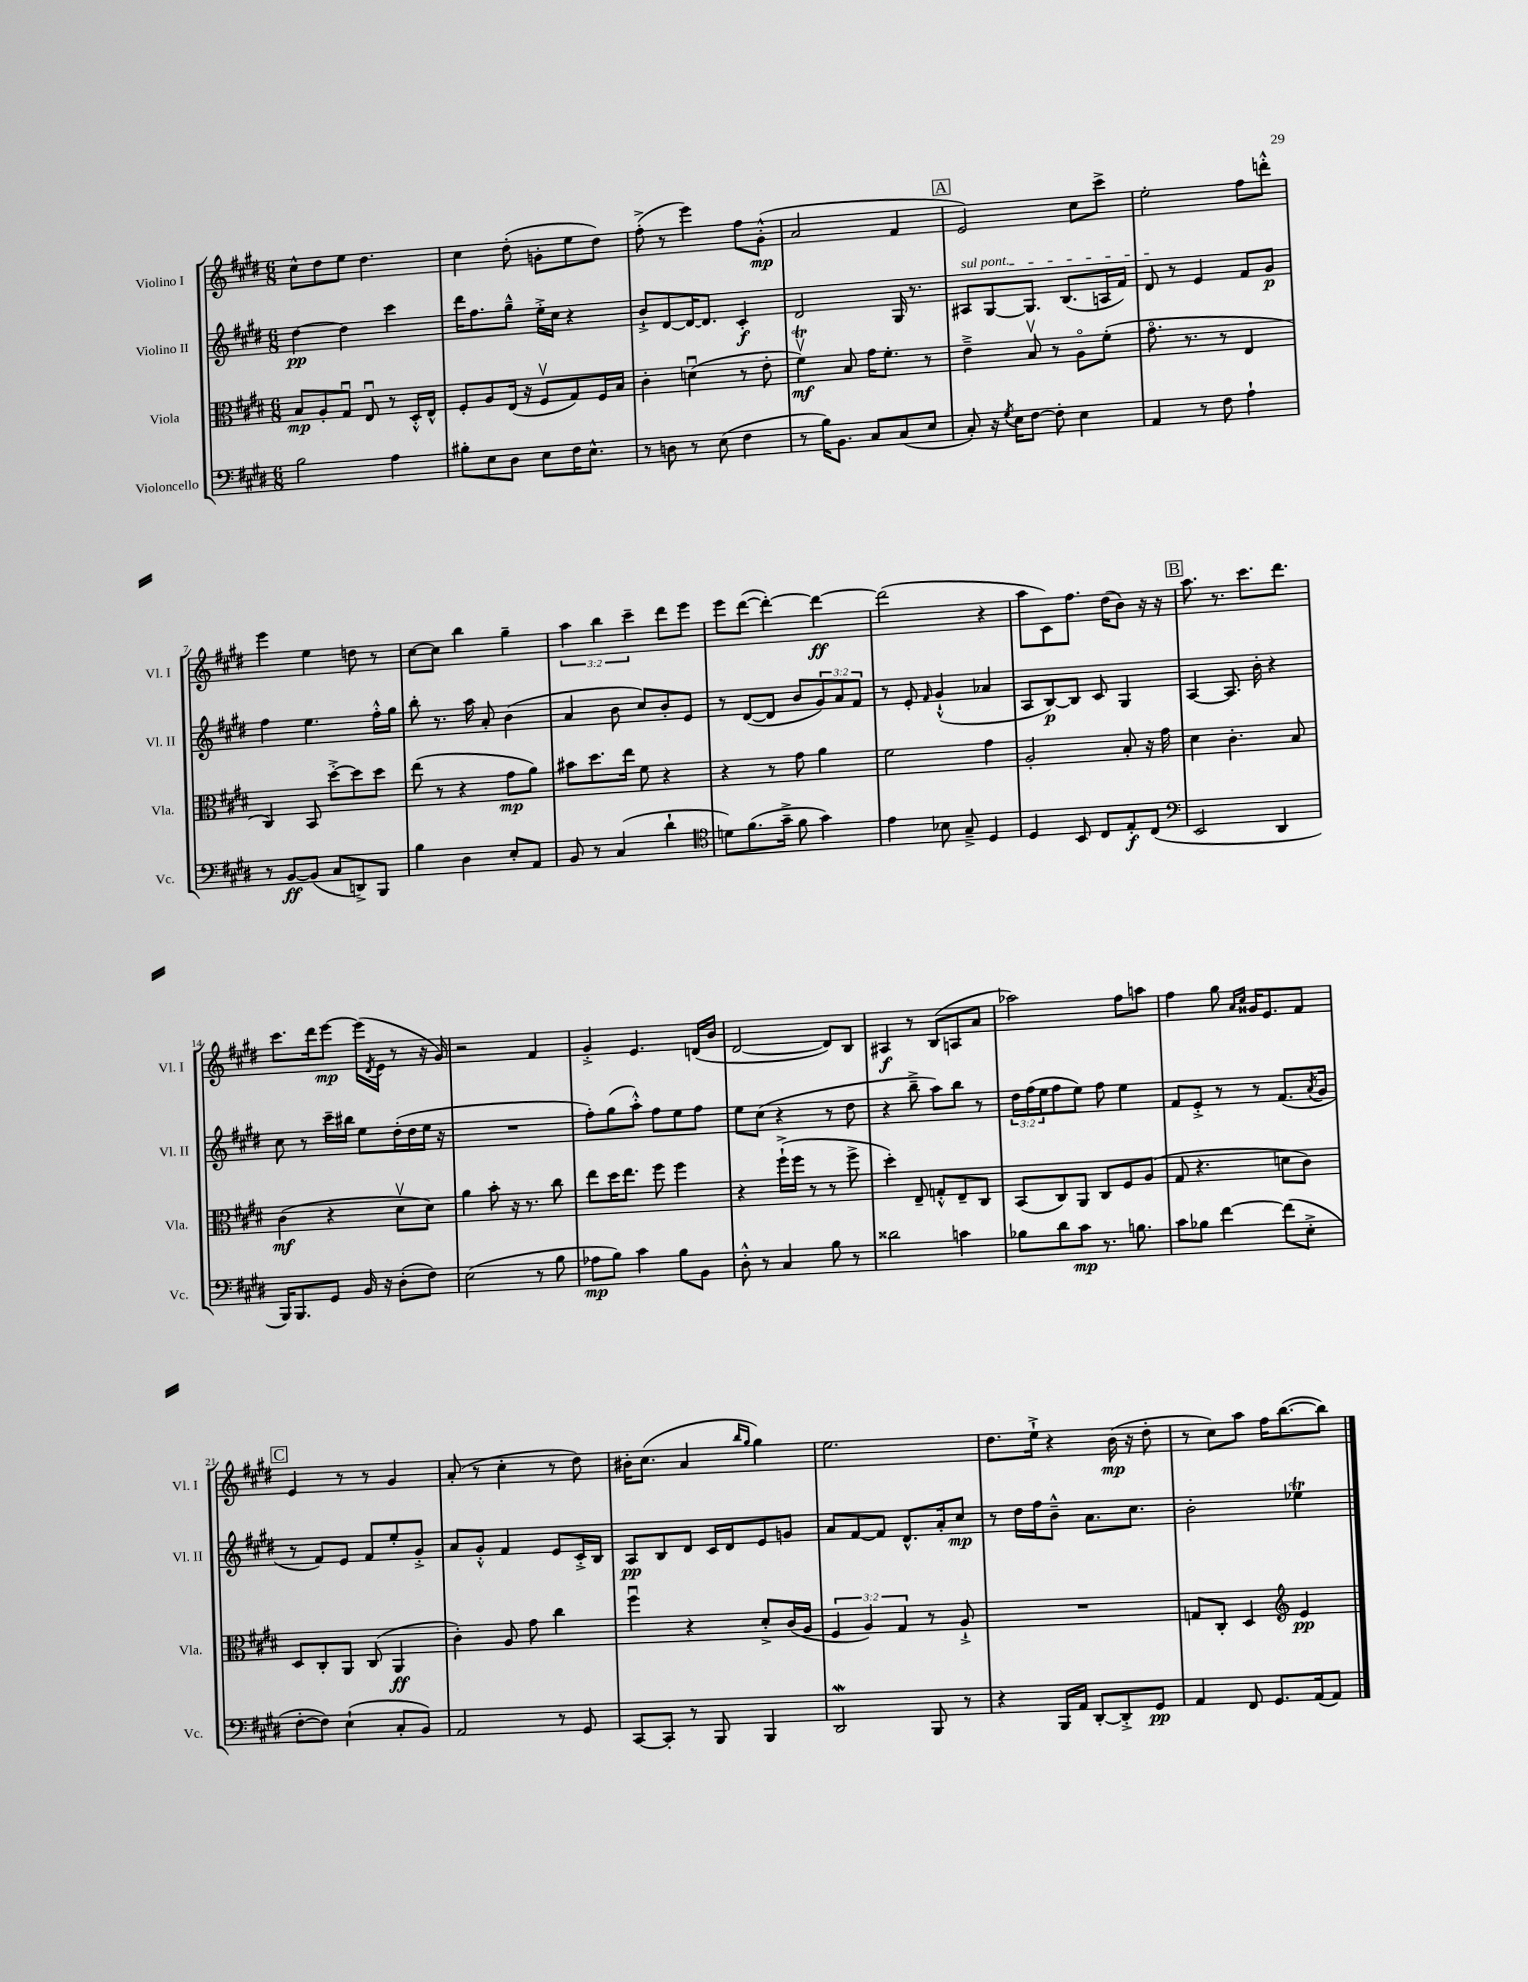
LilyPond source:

<<
\new StaffGroup <<
\new Staff = "s0" \with { instrumentName = "Violino I" shortInstrumentName = "Vl. I" } {
    \clef treble \key e \major \numericTimeSignature \time 6/8 \override Staff.TupletNumber.text = #tuplet-number::calc-fraction-text
    cis''8-^ dis''8 e''8 dis''4. |
    cis''4 dis''8-.( g'8-. e''8 dis''8) |
    fis''8-.->( r8 e'''4) fis''8 gis'8-.-^\mp( |
    a'2 fis'4 |
    \mark \markup { \box "A" } e'2) cis''8 cis'''8-> |
    e''2-. fis''8 d'''8-.-^ |
    e'''4 e''4 d''8 r8 |
    cis''8~ cis''8 b''4 gis''4-- |
    \tuplet 3/2 { a''4 b''4 cis'''4-- } dis'''8 e'''8 |
    e'''8 dis'''8~( dis'''4~-.) dis'''4~\ff |
    dis'''2( r4 |
    a''8 cis'8) fis''8. dis''16( b'8) r16 r16 |
    \mark \markup { \box "B" } a''8. r8. cis'''8. dis'''8. |
    cis'''8. dis'''16 e'''8~\mp e'''16( \acciaccatura { dis'8 } e'16 r8 r16 gis'16) |
    r2 fis'4 |
    gis'4-.-> e'4. d'16( b'16 |
    dis'2~ dis'8) b8 |
    ais4\f r8 b8( a8 a'8 |
    aes''2) fis''8 a''8 |
    fis''4 gis''8 \grace { a'16 cis''16 } gisis'16 e'8. fis'8 |
    \mark \markup { \box "C" } e'4 r8 r8 gis'4 |
    a'8-.( r8 cis''4-. r8 dis''8) |
    bis'16-. cis''8.( a'4 \grace { b''16 gis''16 } gis''4) |
    e''2. |
    dis''8. e''16-!-> r4 b'16\mp( r16 dis''8-. |
    r8 cis''8) a''8 fis''16 b''8.~( b''8) \bar "|." |
}
\new Staff = "s1" \with { instrumentName = "Violino II" shortInstrumentName = "Vl. II" } {
    \clef treble \key e \major \numericTimeSignature \time 6/8 \override Staff.TupletNumber.text = #tuplet-number::calc-fraction-text
    dis''4~\pp dis''4 cis'''4 |
    dis'''16 fis''8. gis''8---^ e''16-.-> cis''16 r4 |
    b'8-!-> dis'8~ dis'16~ dis'8. cis'4-.\f |
    dis'2 gis16 r8. |
    \mark \markup { \box "A" } \once \override TextSpanner.bound-details.left.text = \markup { \italic "sul pont." } ais8\startTextSpan gis8~ gis8. b8.( a16 fis'16) |
    dis'8\stopTextSpan r8 e'4 fis'8 gis'8\p |
    fis''4 e''4. fis''16-.-^ gis''16 |
    b''8-. r8. a''16 a'8-. b'4( |
    a'4 b'8 cis''8) b'8-. e'8 |
    r8 dis'8~( dis'8 b'8 \tuplet 3/2 { gis'8) a'8 fis'8 } |
    r8 e'8-. \grace { fis'16 } gis'4-!-^( aes'4 |
    a8 b8~\p) b8 cis'8 gis4 |
    \mark \markup { \box "B" } a4~ a8. b'16-. r4 |
    cis''8 r8 cis'''16-- bis''16 e''8 dis''16-.( dis''16 e''16 r16 |
    R2. |
    fis''8-.) gis''8( a''8-.-^) fis''8 e''8 fis''8 |
    e''8 cis''8( r4 r8 dis''8 |
    r4 b''8---> a''8) b''8 r8 |
    \tuplet 3/2 { dis''16 fis''16( e''16 } fis''8 e''8) fis''8 e''4 |
    fis'8 e'8-.-> r8 r8 fis'8.( \acciaccatura { a'8 } gis'16 |
    \mark \markup { \box "C" } r8 fis'8) e'8 fis'8 e''8-. gis'8-.-> |
    a'8 gis'8-.-^ fis'4 e'8 cis'16-.-> b16 |
    a8\pp b8 dis'8 cis'16 dis'16 e'8 g'8 |
    a'8 fis'8~ fis'8 dis'8.-^ a'16-. cis''8\mp |
    r8 dis''16 fis''16 b'8---^ a'8. cis''8. |
    b'2-. ees''4\trill \bar "|." |
}
\new Staff = "s2" \with { instrumentName = "Viola" shortInstrumentName = "Vla." } {
    \clef alto \key e \major \numericTimeSignature \time 6/8 \override Staff.TupletNumber.text = #tuplet-number::calc-fraction-text
    b8\mp a8-. gis8\downbow e8\downbow r8 dis16-.-^ e16-^ |
    fis8-. a8 e16( r16 fis8\upbow gis8) fis16 b16 |
    cis'4-. d'4\downbow( r8 e'8-. |
    fis'4\upbow\trill\mf) b8 gis'16 fis'8.-. r8 |
    \mark \markup { \box "A" } e'4---> b8\upbow r8 a8\flageolet fis'8-.( |
    gis'8.\flageolet r8. r8 e4 |
    cis4) b,8 dis''8~-.-> dis''8 dis''8 |
    e''8( r8 r4 gis'8\mp a'8) |
    bis'8 dis''8. e''16 fis'8 r4 |
    r4 r8 gis'8 a'4 |
    fis'2 gis'4 |
    a2-. b8-. r16 gis'16 |
    \mark \markup { \box "B" } dis'4 cis'4.-. b8 |
    cis'4\mf( r4 dis'8\upbow dis'8) |
    a'4 b'8-. r16 r8. cis''8 |
    e''8 dis''16 e''8. fis''8 fis''4 |
    r4 fis''16-!->( fis''16 r8 r8 fis''8-> |
    dis''4-.) e8-- g8-.-^ e8-- cis8 |
    b,8( cis8) a,8 cis8 fis8 a8( |
    gis8 r4. d'8 cis'8) |
    \mark \markup { \box "C" } dis8 cis8-. a,8 cis8( a,4\ff |
    cis'4-.) a8 gis'8 cis''4 |
    fis''4\downbow r4 dis'8-.-> cis'16( a16 |
    \tuplet 3/2 { fis4 a4) gis4 } r8 a8-!-> |
    R2. |
    g8 cis8-. dis4 \clef treble e'4\pp \bar "|." |
}
\new Staff = "s3" \with { instrumentName = "Violoncello" shortInstrumentName = "Vc." } {
    \clef bass \key e \major \numericTimeSignature \time 6/8
    b2 a4 |
    bis8-. e8 dis8 e8 fis16 e8.-^ |
    r8 d8 r8 e8( fis4 |
    r8 b16) b,8. cis8 cis8( e8 |
    \mark \markup { \box "A" } cis8-.) r16 \acciaccatura { gis8 } e16 fis8~ fis8-. e4 |
    a,4 r8 fis8 a4-! |
    r8 b,8~\ff b,8( cis8 d,8->) b,,8 |
    b4 dis4 e8-. a,8 |
    b,8 r8 cis4( dis'4-! |
    \clef tenor d'8) fis'8.( gis'16---> fis'8 gis'4) |
    e'4 bes8 gis8---> dis4 |
    dis4 b,8 cis8 e8-.\f cis8( |
    \mark \markup { \box "B" } \clef bass e,2 dis,4 |
    b,,16) b,,8. gis,8 b,16 r16 dis8-.( fis8) |
    e2( r8 b8 |
    aes8\mp b8) cis'4 b8 b,8 |
    dis8-.-^ r8 cis4 b8 r8 |
    disis'2 c'4 |
    bes8 dis'8 cis'8\mp r8. b8. |
    cis'8 bes8 fis'4~ fis'8( e8-.-> |
    \mark \markup { \box "C" } fis8~-. fis8) e4-!( cis8-. b,8) |
    a,2 r8 gis,8 |
    cis,8~ cis,8-. r8 b,,8 b,,4 |
    dis,2\mordent b,,8 r8 |
    r4 b,,16 a,16 dis,8~-. dis,8-.-> gis,8\pp |
    a,4 fis,8 gis,8. a,16( a,8) \bar "|." |
}
>>
>>
